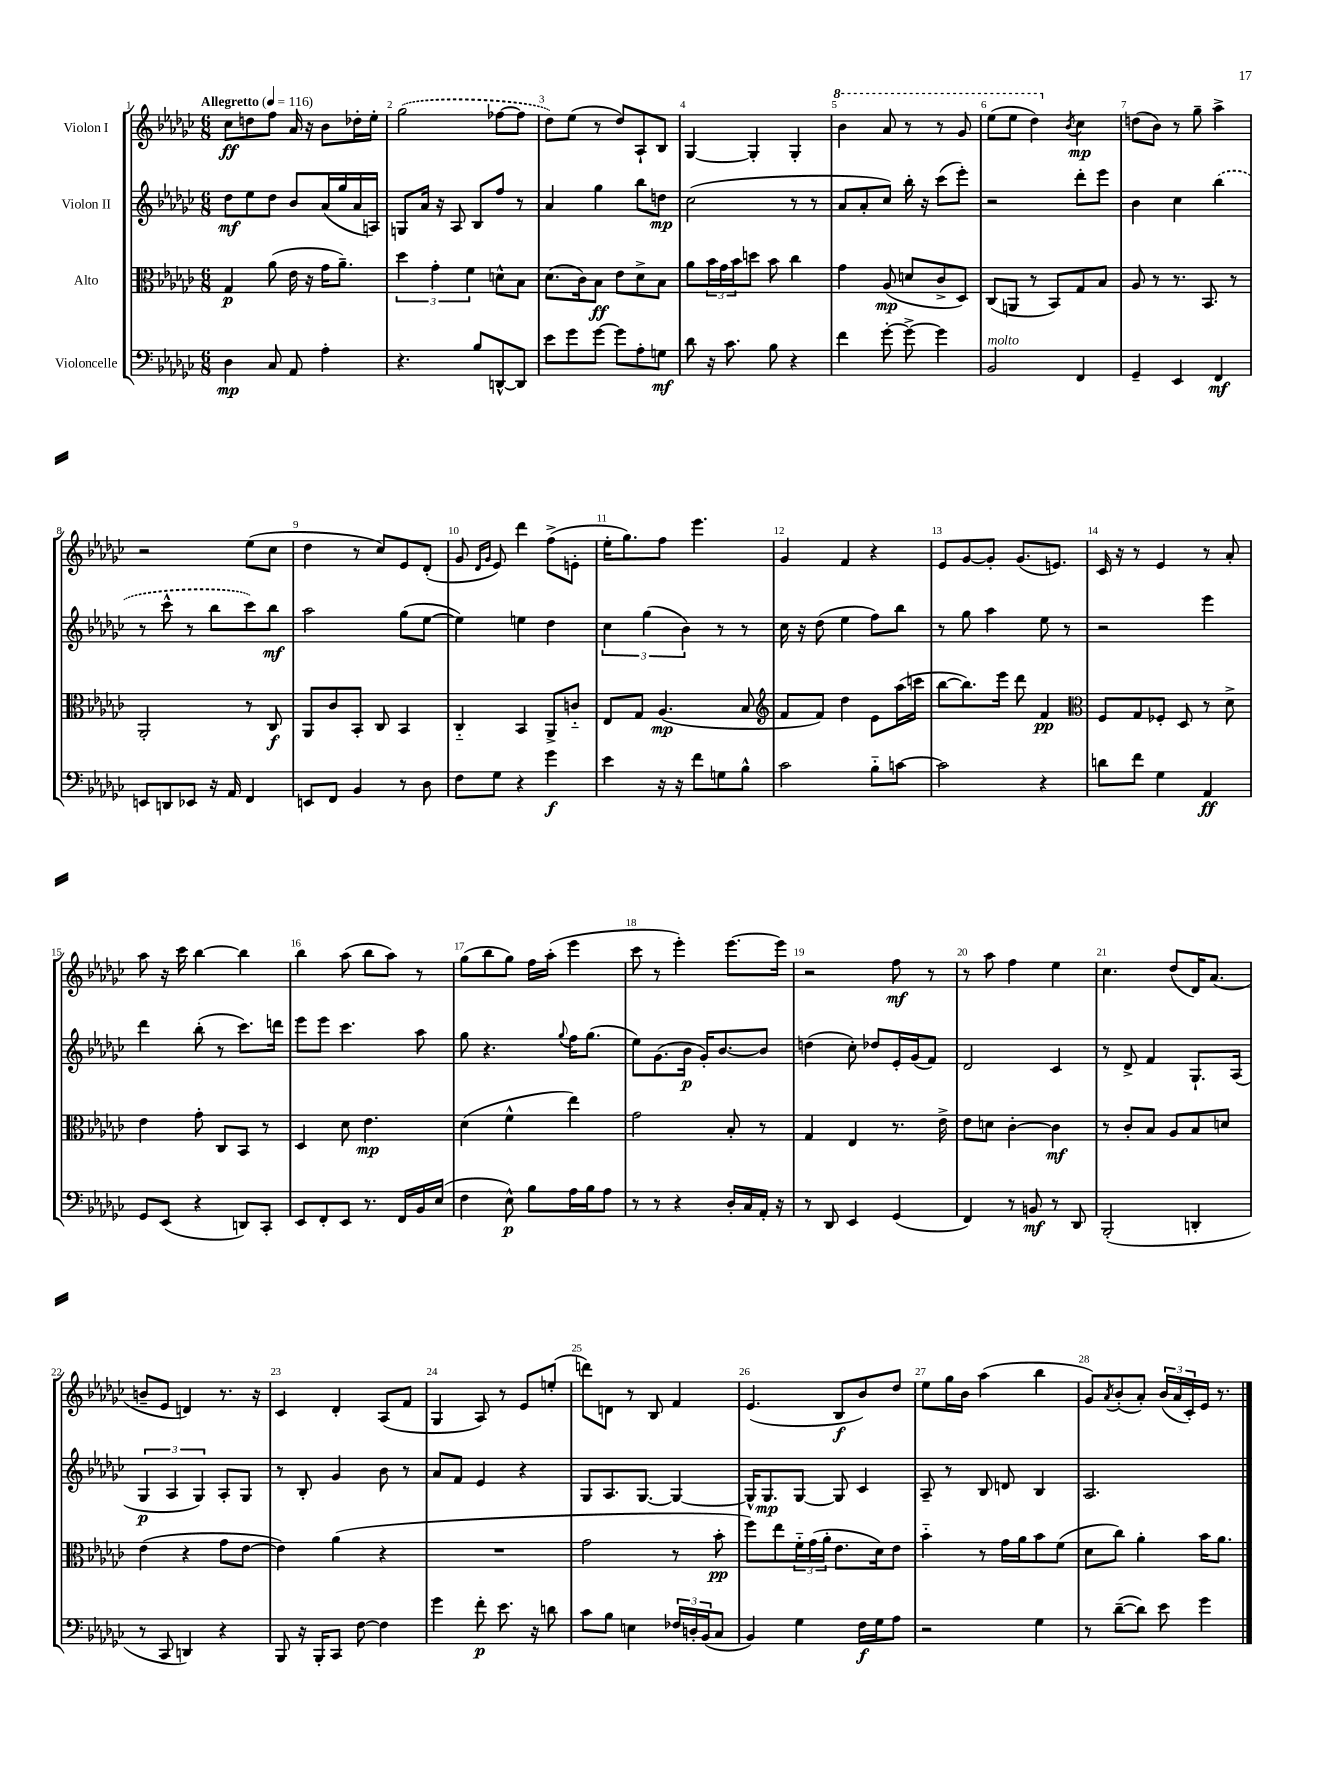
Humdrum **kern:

**kern	**kern	**kern	**kern
*staff4	*staff3	*staff2	*staff1
*clefF4	*clefC3	*clefG2	*clefG2
*k[b-e-a-d-g-c-]	*k[b-e-a-d-g-c-]	*k[b-e-a-d-g-c-]	*k[b-e-a-d-g-c-]
*M6/8	*M6/8	*M6/8	*M6/8
*MM116	*MM116	*MM116	*MM116
4D-	4G-	8dd-	8cc-
.	.	8ee-	8dd
8C-	(8a-	8dd-	8ff
8AA-	16e-	8b-	16a-
.	16r	.	16r
4A-'	16g-	(16a-	8b-
.	8.a-~)	16gg-	.
.	.	16a-	16dd-'
.	.	16A)	16ee-'
=	=	=	=
4.r	6dd-	8G	(2gg-
.	.	16a-	.
.	6g-'	.	.
.	.	16r	.
.	.	8A-	.
.	6f	.	.
8B-	.	8B-	.
[8DD^^	8d^^	8ff	[8ff-
8DD]	8B-	8r	8ff-]
=	=	=	=
8e-	(8.d-	4a-	8dd-)
8g-	.	.	(8ee-
.	16c-)	.	.
[8g-	8B-	4gg-	8r
8g-]	8e-	.	8dd-)
8A-'	8d-^	8bb-	8A-`
8G	8B-	8dd	8B-
=	=	=	=
8d-	8a-	(2cc-	[4G-
16r	24b-	.	.
.	24g-	.	.
8.c-	.	.	.
.	24b-	.	.
.	8dd	.	4G-']
8B-	8b-	.	.
4r	4cc-	8r	4G-'
.	.	8r	.
=	=	=	=
4f	4g-	8a-	4bb-
.	.	8a-'	.
[8g-'	(8A-	8cc-)	8aa-
8g-^_	8d	16bb-'	8r
.	.	16r	.
4g-]	8c-^	(8ccc-	8r
.	8D-)	8eee-')	8gg-
=	=	=	=
2BB-	(8C-	2r	(8eee-
.	8AA	.	8eee-
.	8r	.	4ddd-)
.	8BB-)	.	.
.	.	.	8qb-
4FF	8G-	8ddd-'	4cc-
.	8B-	8eee-	.
=	=	=	=
4GG-~	8A-	4b-	(8dd
.	8r	.	8b-)
4EE-	8.r	4cc-	8r
.	.	.	8gg-~
.	8.BB-	.	.
4FF	.	(4bb-	4aa-^
.	8r	.	.
=	=	=	=
8EE	2AA-'	8r	2r
8DD	.	8ccc-^^	.
8EE-	.	8r	.
16r	.	8bb-	.
16AA-	.	.	.
4FF	8r	8ccc-)	(8ee-
.	8C-	8bb-	8cc-
=	=	=	=
8EE	8AA-	2aa-	4dd-
8FF	8c-	.	.
4BB-	8BB-'	.	8r
.	8C-	.	8cc-)
8r	4BB-	(8gg-	8e-
8D-	.	[8ee-	(8d-'
=	=	=	=
8F	4C-'~	4ee-])	8g-
.	.	.	16qqd-
.	.	.	16qqg-
8G-	.	.	8e-)
4r	4BB-	4ee	4ddd-
4g-	8AA-^	4dd-	(8ff^
.	8c'~	.	8e'
=	=	=	=
4e-	8E-	6cc-	16ee-'
.	.	.	8.gg-)
.	8G-	.	.
.	.	(6gg-	.
16r	(4.A-	.	8ff
16r	.	.	.
.	.	6b-)	.
8f	.	.	4.eee-
8G	.	8r	.
8B-^^	8B-	8r	.
=	=	=	=
*	*clefG2	*	*
2c-	8f	16cc-	4g-
.	.	16r	.
.	8f)	(8dd-	.
.	4dd-	4ee-	4f
8B-'~	8e-	8ff)	4r
[8c	(16aa-	8bb-	.
.	16ccc	.	.
=	=	=	=
2c]	[8bb-	8r	8e-
.	8.bb-])	8gg-	[8g-
.	.	4aa-	8g-']
.	16eee-	.	.
.	8ddd-	.	(8.g-
4r	4f	8ee-	.
.	.	.	8.e)
.	.	8r	.
=	=	=	=
*	*clefC3	*	*
8d	8F	2r	16c-
.	.	.	16r
8f	8G-	.	8r
4G-	8F-'	.	4e-
.	8D-	.	.
4AA-	8r	4eee-	8r
.	8d-^	.	8a-'
=	=	=	=
8GG-	4e-	4ddd-	8aa-
(8EE-	.	.	16r
.	.	.	16ccc-
4r	8g-'	(8bb-'	[4bb-
.	8C-	8r	.
8DD)	8BB-	8.ccc-)	4bb-]
8CC-'	8r	.	.
.	.	16ddd	.
=	=	=	=
8EE-	4D-	8eee-	4bb-
8FF'	.	8eee-	.
8EE-	8d-	4.ccc-	(8aa-
8.r	4.e-	.	8bb-
.	.	.	8aa-)
16FF	.	.	.
16BB-	.	8aa-	8r
(16E-	.	.	.
=	=	=	=
4F	(4d-	8gg-	(8gg-
.	.	4.r	8bb-
8E-^^)	4f^^	.	8gg-)
8B-	.	.	16ff
.	.	.	(16aa-'
.	.	8qqgg-	.
16A-	4ee-)	16ff	4eee-
16B-	.	(8.gg-	.
8A-	.	.	.
=	=	=	=
8r	2g-	8ee-)	8ccc-
8r	.	(8.g-	8r
4r	.	.	4eee-')
.	.	16b-	.
.	.	16g-')	.
.	.	[8.b-	.
16D-'	8B-'	.	[8.eee-
16C-	.	.	.
16AA-'	8r	8b-]	.
16r	.	.	16eee-]
=	=	=	=
8r	4G-	(4dd	2r
8DD-	.	.	.
4EE-	4E-	8cc-')	.
.	.	8dd-	.
(4GG-	8.r	16e-'	8ff
.	.	(16g-	.
.	.	8f)	8r
.	16e-^	.	.
=	=	=	=
4FF)	8e-	2d-	8r
.	8d	.	8aa-
8r	[4c-'	.	4ff
8BB	.	.	.
8r	4c-]	4c-	4ee-
8DD-	.	.	.
=	=	=	=
(2BBB-'	8r	8r	4.cc-
.	8c-'	8d-^	.
.	8B-	4f	.
.	8A-	.	(8dd-
4DD'	8B-	8.G-`	16d-)
.	.	.	(8.a-
.	8d	.	.
.	.	(16A-	.
=	=	=	=
8r	(4e-	6G-	8b~
8CC-	.	.	8e-
.	.	6A-	.
4DD)	4r	.	4d)
.	.	6G-)	.
4r	8g-	8A-'	8.r
.	[8e-	8G-	.
.	.	.	16r
=	=	=	=
8BBB-	4e-])	8r	4c-
16r	.	8B-'	.
16BBB-'	.	.	.
8CC-	(4a-	4g-	4d-'
[8F	.	.	.
4F]	4r	8b-	(8A-
.	.	8r	8f
=	=	=	=
4g-	2.r	8a-	4G-
.	.	8f	.
8f'	.	4e-	8A-)
8.e-	.	.	8r
.	.	4r	8e-
16r	.	.	.
8d	.	.	(8ee'
=	=	=	=
8c-	2g-	8G-	8ddd)
8B-	.	8.A-	8d
4E	.	.	8r
.	.	[8.G-	.
.	.	.	8B-
24F-	8r	4G-_	4f
24D'	.	.	.
(24BB-	.	.	.
8C-	8b-'	.	.
=	=	=	=
4BB-)	8ff)	16G-^^]	(4.e-
.	.	8.G-	.
.	8ee-	.	.
4G-	24f'~	[8G-	.
.	(24g-	.	.
.	24a-'	.	.
.	8.e-	8G-]	8B-
16F	.	4c-	8b-)
16G-	16d-)	.	.
8A-	8e-	.	8dd-
=	=	=	=
2r	4b-'~	8A-~	8ee-
.	.	8r	16gg-
.	.	.	16b-
.	8r	8B-	(4aa-
.	16g-	8d	.
.	16a-	.	.
4G-	8b-	4B-	4bb-
.	(8f	.	.
=	=	=	=
8r	8d-	2.A-	8g-)
.	.	.	8qa-
([8d-~	8cc-)	.	(8b-'
8d-])	4a-'	.	8a-')
8e-	.	.	(24b-
.	.	.	24a-
.	.	.	24c-')
4g-	16b-	.	16e-
.	8.a-	.	8.r
==	==	==	==
*-	*-	*-	*-
